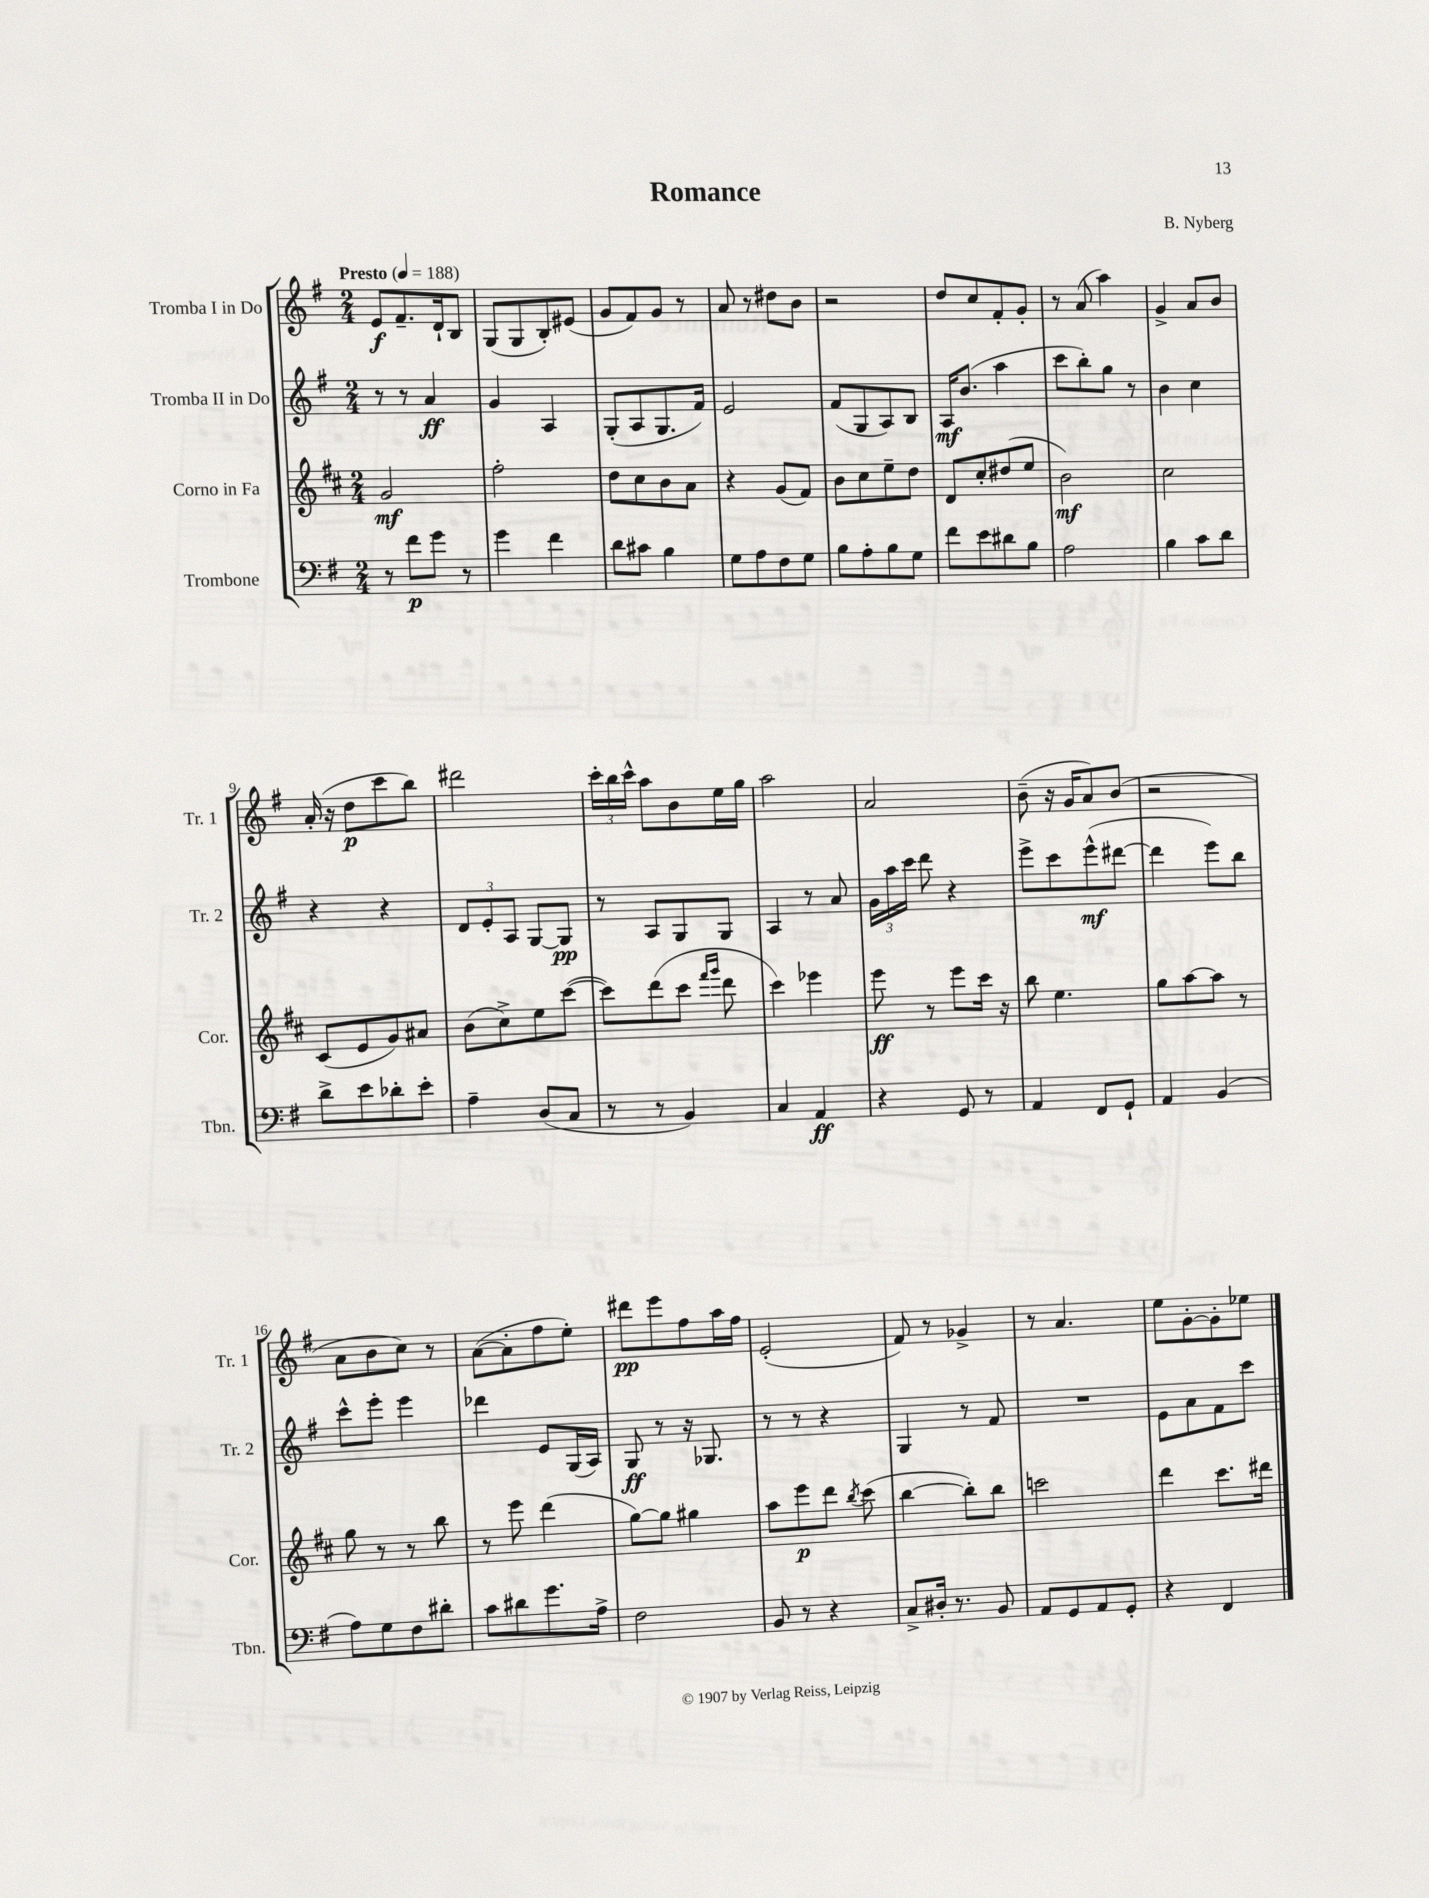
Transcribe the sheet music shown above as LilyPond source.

\header { title = "Romance" composer = "B. Nyberg" }
<<
\new StaffGroup <<
\new Staff = "s0" \with { instrumentName = "Tromba I in Do" shortInstrumentName = "Tr. 1" } {
    \clef treble \key g \major \numericTimeSignature \time 2/4 \tempo "Presto" 4 = 188
    \autoBeamOff e'8[\f fis'8.-- d'16-! b8] |
    g8[( g8 b8-.) eis'8]( |
    g'8[ fis'8) g'8] r8 |
    a'8 r8 dis''8[ b'8] |
    r2 |
    d''8[ c''8 fis'8-. g'8]-. |
    r8 a'8( a''4) |
    g'4-> a'8[ b'8] |
    a'16-.( r16 d''8[\p c'''8 b''8]) |
    dis'''2 |
    \tuplet 3/2 { c'''16[-. b''16 c'''16]-^ } a''8[ b'8 e''16 g''16] |
    a''2 |
    a'2 |
    b'8--( r16 g'16[ a'8) b'8]( |
    r2 |
    a'8[ b'8 c''8]) r8 |
    a'8[~( a'8-. fis''8 e''8]-.) |
    dis'''8[\pp e'''8 fis''8 a''16 fis''16] |
    e'2-.( |
    fis'8) r8 ges'4-> |
    r8 a'4. |
    e''8[ g'8~-. g'8-. ees''8] \bar "|." |
}
\new Staff = "s1" \with { instrumentName = "Tromba II in Do" shortInstrumentName = "Tr. 2" } {
    \clef treble \key g \major \numericTimeSignature \time 2/4
    \autoBeamOff r8 r8 a'4\ff |
    g'4 a4 |
    g8[-.( a8 g8. fis'16]) |
    e'2 |
    fis'8[( g8 a8) b8] |
    a16[\mf b'8.]( a''4 |
    c'''8[ b''8-.) g''8] r8 |
    b'4 c''4 |
    r4 r4 |
    \tuplet 3/2 { d'8[ e'8-. a8] } g8[~ g8]\pp |
    r8 a8[ g8 g8] |
    a4 r8 a'8 |
    \tuplet 3/2 { g'16[ a''16 c'''16] } d'''8 r4 |
    e'''8[-> c'''8 e'''8-^\mf( dis'''8]~ |
    dis'''4 e'''8[) b''8] |
    c'''8[-^ e'''8]-. e'''4 |
    des'''4 e'8[ g16( a16]) |
    g8\ff r8 r16 ges8. |
    r8 r8 r4 |
    g4 r8 fis'8 |
    R2 |
    e'8[ a'8 fis'8 c'''8] \bar "|." |
}
\new Staff = "s2" \with { instrumentName = "Corno in Fa" shortInstrumentName = "Cor." } {
    \clef treble \key d \major \numericTimeSignature \time 2/4
    \autoBeamOff g'2\mf |
    fis''2-. |
    d''8[ cis''8 b'8 a'8] |
    r4 g'8[( fis'8]) |
    b'8[ cis''8 e''8-- d''8] |
    d'8[ cis''8-. dis''8( e''8] |
    b'2\mf) |
    cis''2 |
    cis'8[( e'8 g'8) ais'8] |
    b'8[( cis''8->) e''8 cis'''8]~( |
    cis'''8[) d'''8( cis'''8] \grace { fis'''16[ g'''16] } d'''8 |
    cis'''4) ees'''4 |
    e'''8\ff r8 e'''8[ cis'''16] r16 |
    b''8 e''4. |
    g''8[ a''8~ a''8] r8 |
    g''8 r8 r8 b''8 |
    r8 e'''8 d'''4( |
    g''8[~) g''8] gis''4 |
    a''8[ e'''8\p d'''8] \acciaccatura { b''8 } cis'''8( |
    b''4~ b''8[-.) b''8] |
    c'''2 |
    d'''4 cis'''8.[ dis'''16] \bar "|." |
}
\new Staff = "s3" \with { instrumentName = "Trombone" shortInstrumentName = "Tbn." } {
    \clef bass \key g \major \numericTimeSignature \time 2/4
    \autoBeamOff r8 fis'8[\p g'8] r8 |
    g'4 fis'4 |
    d'8[ cis'8] b4 |
    g8[ a8 fis8 g8] |
    b8[ a8-. b8 g8] |
    fis'8[ e'8 dis'8 b8] |
    a2 |
    b4 c'8[ d'8] |
    d'8[-> e'8 des'8-. e'8]-. |
    a4-- d8[( c8] |
    r8 r8 b,4) |
    c4 a,4\ff |
    r4 g,8 r8 |
    a,4 fis,8[ g,8]-! |
    a,4 b,4( |
    a8[) g8 fis8 dis'8]-. |
    c'8[ dis'8 g'8. a16]-> |
    fis2 |
    b,8 r8 r4 |
    c8[-> dis16]-. r8. b,8 |
    a,8[ g,8 a,8 g,8]-. |
    r4 fis,4 \bar "|." |
}
>>
>>
